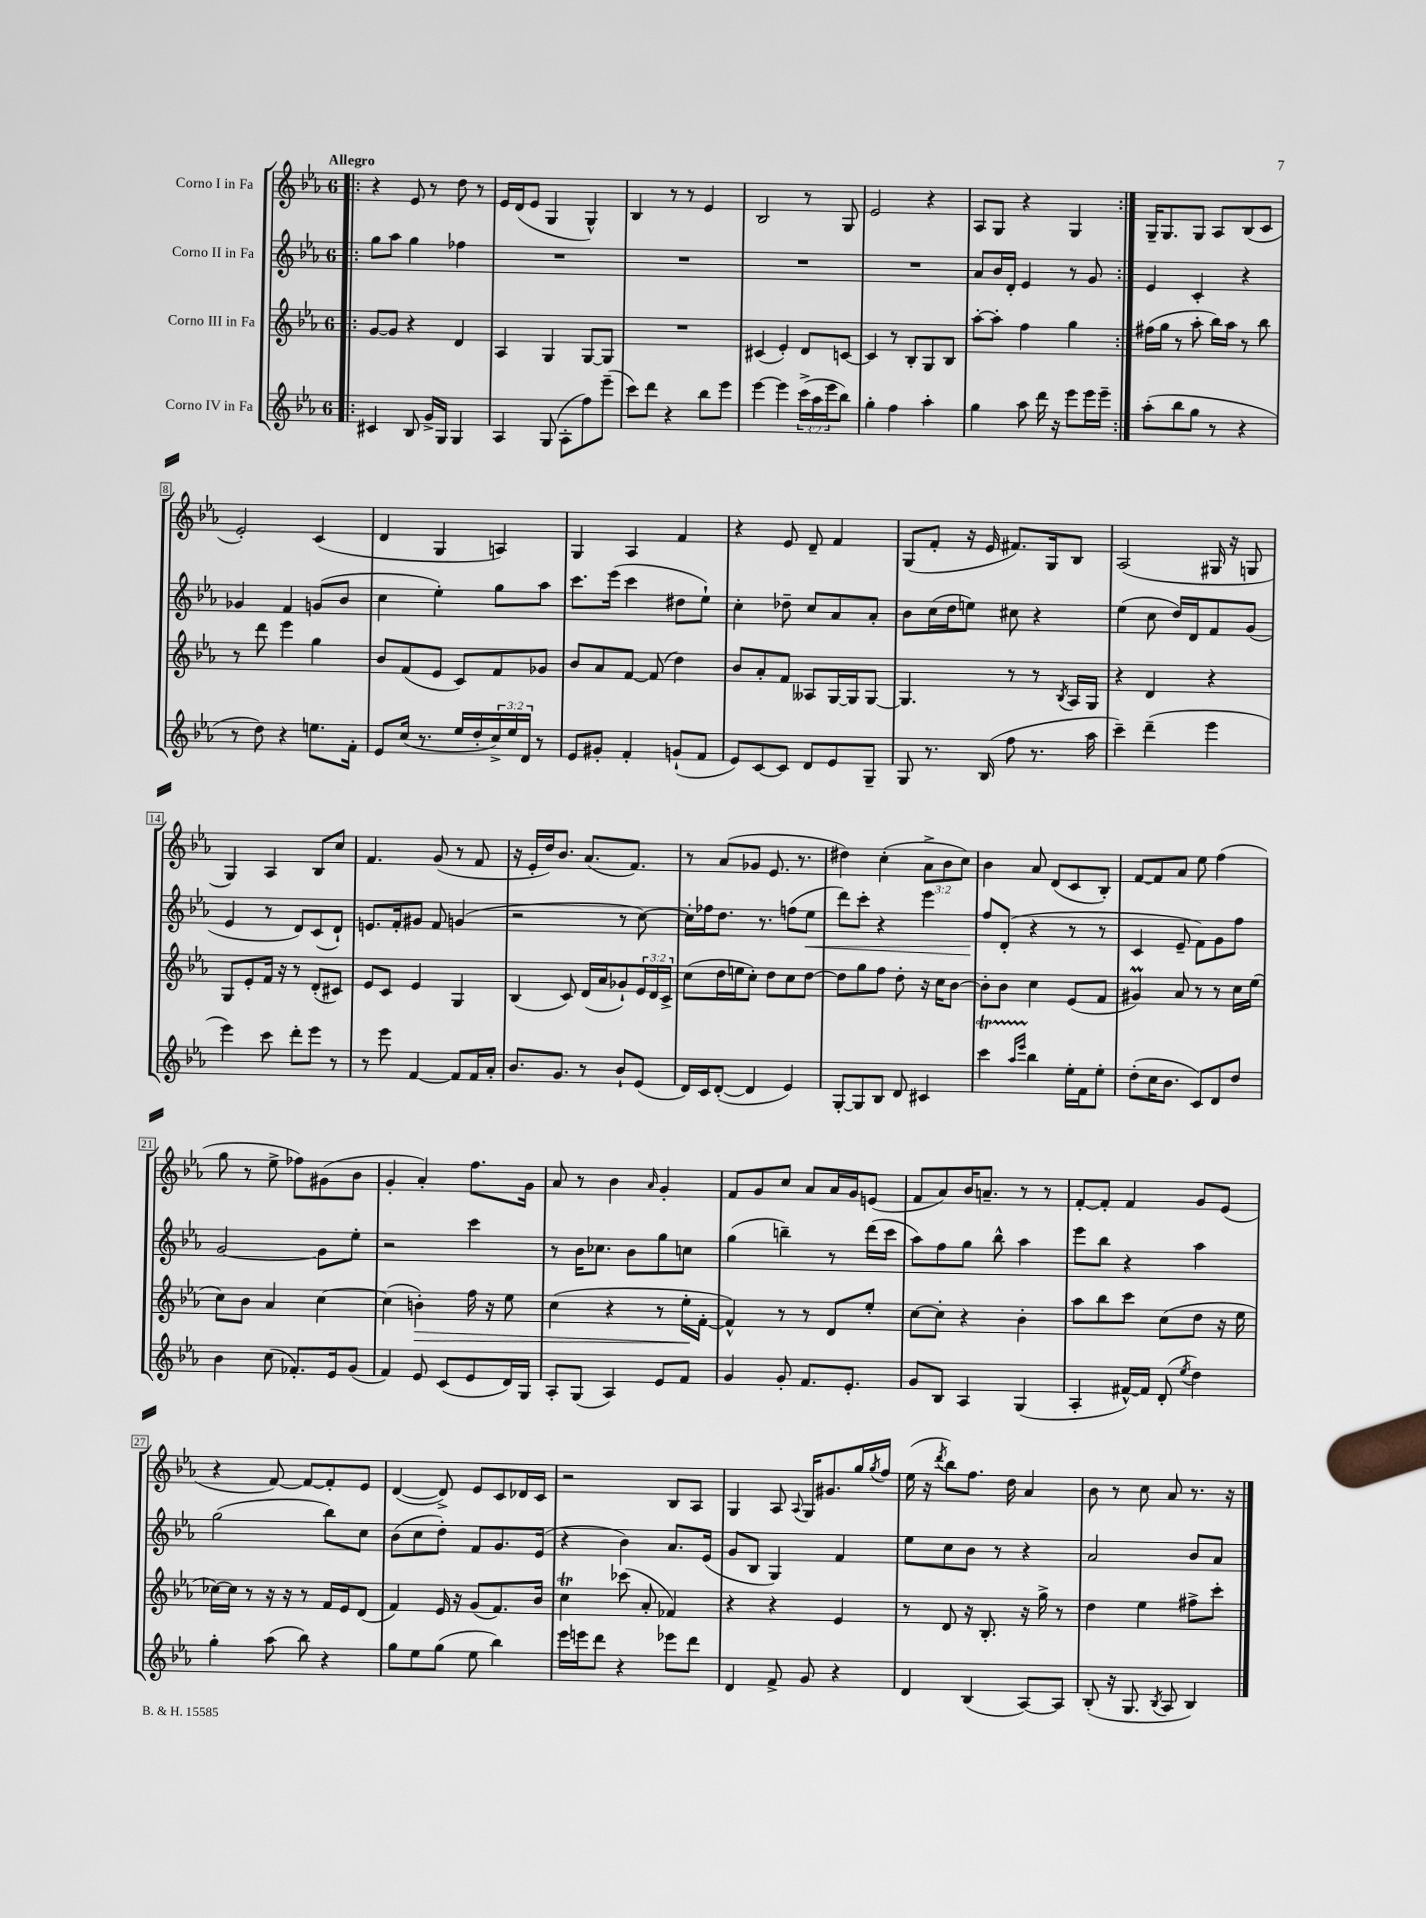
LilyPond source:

<<
\new StaffGroup <<
\new Staff = "s0" \with { instrumentName = "Corno I in Fa" } {
    \clef treble \key ees \major \once \override Staff.TimeSignature.style = #'single-digit \time 6/8 \override Staff.TupletNumber.text = #tuplet-number::calc-fraction-text \tempo "Allegro"
    \repeat volta 2 { \bar ".|:" r4 ees'8 r8 d''8 r8 |
    ees'16 d'16( ees'8 g4 g4-^) |
    bes4 r8 r8 ees'4 |
    bes2 r8 g8 |
    ees'2 r4 |
    aes8 g8 r4 g4 | }
    g16-- g8. g8 aes8 bes8( c'8 |
    ees'2-.) c'4( |
    d'4 g4 a4) |
    g4 aes4 f'4 |
    r4 ees'8 d'8-- f'4 |
    g8( f'8-. r16 ees'16 fis'8.) g16 bes8 |
    aes2( gis16 r16 g8 |
    g4) aes4 bes8 c''8 |
    f'4. g'8( r8 f'8 |
    r16 ees'16-. d''16) bes'8. aes'8.( f'8.) |
    r8 aes'8( ges'8 ees'8. r8. |
    dis''4) c''4-.( \tuplet 3/2 { aes'8-> bes'8 c''8) } |
    bes'4 aes'8 d'8( c'8 bes8-.) |
    f'8~ f'8 aes'8 ees''8 f''4( |
    g''8 r8 ees''8-> fes''8) gis'8( bes'8 |
    g'4-. aes'4-.) f''8. g'16 |
    aes'8 r8 bes'4 \grace { aes'16 } g'4-. |
    f'8 g'8 c''8 aes'8 aes'16 g'16 e'8( |
    f'8 aes'8) bes'16 a'8.-- r8 r8 |
    f'8~-. f'8-. f'4 g'8 ees'8( |
    r4 f'8~) f'8~ f'8-. ees'8 |
    d'4~( d'8->) ees'8 c'8 des'16 c'16 |
    r2 bes8 aes8 |
    g4 aes8 \appoggiatura { aes8 } g16 gis'8. g''16 \acciaccatura { g''8 } f''16 |
    ees''16( r16 \acciaccatura { d'''8 } bes''8) f''8. d''16 aes'4 |
    bes'8 r8 c''8 aes'8 r8. r16 \bar "|." |
}
\new Staff = "s1" \with { instrumentName = "Corno II in Fa" } {
    \clef treble \key ees \major \once \override Staff.TimeSignature.style = #'single-digit \time 6/8
    \repeat volta 2 { \bar ".|:" g''8 aes''8 g''4 fes''4 |
    R2. |
    R2. |
    R2. |
    R2. |
    aes'8 bes'16 d'16-. ees'4 r8 g'8 | }
    ees'4 c'4-. r4 |
    ges'4 f'4 g'8( bes'8 |
    c''4 ees''4-.) g''8 aes''8 |
    c'''8. ees'''16( c'''4 dis''8 ees''8-!) |
    c''4-. des''8-- c''8 aes'8 aes'8-. |
    bes'8 c''16( d''16 e''8) cis''8 r4 |
    ees''4( c''8 d''16) d'16 f'8 g'8( |
    ees'4 r8 d'8) c'8( d'8-!) |
    e'8. f'16-. gis'8 f'8 g'4( |
    r2 r8 c''8~) |
    c''16-. fes''16 d''8. r8. f''8( ees''8\< |
    d'''8) c'''8-. r4 ees'''4 |
    f''8\! d'8-.( r4 r8 r8 |
    c'4 ees'8-- f'8) g'8 f''8 |
    g'2~ g'8 ees''8-. |
    r2 c'''4 |
    r8 bes'16 ces''8. bes'8 g''8 c''8 |
    g''4( b''4--) r8 d'''16( c'''16 |
    aes''8) f''8 g''8 bes''8-^ aes''4 |
    ees'''8 bes''8 r4 aes''4 |
    g''2( bes''8) c''8 |
    bes'8( c''8 d''8-.) f'8 g'8. ees'16( |
    r4 bes'4) aes'8. ees'16( |
    g'8 bes8 g4) f'4 |
    ees''8 c''8 bes'8 r8 r4 |
    aes'2 bes'8 aes'8 \bar "|." |
}
\new Staff = "s2" \with { instrumentName = "Corno III in Fa" } {
    \clef treble \key ees \major \once \override Staff.TimeSignature.style = #'single-digit \time 6/8 \override Staff.TupletNumber.text = #tuplet-number::calc-fraction-text
    \repeat volta 2 { \bar ".|:" g'8~ g'8 r4 d'4 |
    aes4 g4 g8~ g8 |
    R2. |
    cis'4( ees'4-.) d'8 c'8~ |
    c'4 r8 bes8-. g8 bes8 |
    aes''8~-. aes''8-. f''4 g''4 | }
    fis''16( g''16 r8 aes''8-. bes''16) aes''16 r8 bes''8 |
    r8 d'''8 ees'''4 g''4 |
    bes'8 f'8( ees'8 c'8) f'8 ges'8 |
    bes'8 aes'8 f'8~ f'8( d''4) |
    bes'8 aes'8-. f'8 aeses8 g16~ g16 g8~ |
    g4. r8 r8 \acciaccatura { bes8 } aes16 g16 |
    r4 d'4 r4 |
    g8 ees'8-. f'16 r16 r8 d'8-.( cis'8) |
    ees'8 c'8 ees'4 g4 |
    bes4( c'8) d'16( aes'16 ges'8-!) \tuplet 3/2 { ees'16 d'16 c'16-> } |
    c''8( d''16 e''16 c''8-.) d''8 c''8 d''8~ |
    d''8 g''8 f''8 d''8-. r16 c''16 bes'8~ |
    bes'8-. bes'8 c''4 ees'8( f'8 |
    gis'4\prall) aes'8 r8 r8 c''16 ees''16( |
    c''8) bes'8 aes'4 c''4~ |
    c''4( b'4-.\>) f''16 r16 ees''8 |
    c''4( r4 r8 ees''16-.\! f'16~-. |
    f'4-^) r8 r8 d'8 ees''8-. |
    c''8~ c''8-. r4 bes'4-. |
    aes''8 bes''8 c'''8 c''8( d''8 r16 ees''16 |
    ces''16~) ces''16 r8 r16 r16 r8 f'16 ees'16 d'8( |
    f'4) ees'16 r16 g'8( f'8.) bes'16 |
    c''4\trill ces'''8( aes'8-. fes'4) |
    r4 r4 ees'4 |
    r8 d'8 r16 bes8.-. r16 g''16-> r8 |
    d''4 ees''4 fis''8-> c'''8-. \bar "|." |
}
\new Staff = "s3" \with { instrumentName = "Corno IV in Fa" } {
    \clef treble \key ees \major \once \override Staff.TimeSignature.style = #'single-digit \time 6/8 \override Staff.TupletNumber.text = #tuplet-number::calc-fraction-text
    \repeat volta 2 { \bar ".|:" cis'4 bes8 g'16-> g16 g4 |
    aes4 g8( aes8-. f''8) ees'''8--( |
    c'''8) d'''8 r4 bes''8 ees'''8 |
    ees'''4~ ees'''4 \tuplet 3/2 { c'''16->( aes''16 ees'''16 } bes''8) |
    g''4-. f''4 aes''4-. |
    g''4 aes''8 d'''16 r16 ees'''8 ees'''16 ees'''16-- | }
    aes''8-.( bes''8 g''8 r8 r4 |
    r8 d''8) r4 e''8. f'16-. |
    ees'8 c''16( r8. ees''16 d''16-. \tuplet 3/2 { c''16->) ees''16 d'16 } r8 |
    ees'8 gis'8-. f'4-. g'8-!( f'8 |
    ees'8) c'8~ c'8 d'8 ees'8 g8-- |
    g8 r8. bes16( f''8 r8. aes''16 |
    c'''4--) d'''4--( ees'''4 |
    ees'''4) c'''8 d'''8-. ees'''8 r8 |
    r8 ees'''8 f'4~ f'8 f'16 aes'16-. |
    bes'8. g'8. r8 bes'8-! ees'8( |
    d'16) c'16 d'8~-.( d'4 ees'4) |
    g8~-. g8 bes8 d'8 cis'4 |
    c'''4\startTrillSpan \grace { aes''16 ees'''16 } bes''4\stopTrillSpan ees''16-. f'16 ees''8-. |
    d''8-.( c''16 bes'8. c'8) d'8 d''8 |
    bes'4 c''8( fes'8.-.) ees'16 g'8( |
    f'4) ees'8 c'8( ees'8 d'16) g16 |
    aes8-. g8( aes4) ees'8 f'8 |
    g'4 g'8-. f'8. ees'8.-. |
    g'8 bes8 aes4 g4( |
    aes4-. fis'16~-^) fis'16 d'8-.( \acciaccatura { ees''8 } d''4) |
    g''4-. aes''8( bes''8) r4 |
    g''8 ees''8 g''8( ees''8 bes''4) |
    ees'''16 e'''16 d'''8 r4 ees'''8 d'''8 |
    d'4 f'8-> g'8 r4 |
    d'4 bes4( aes8~) aes8 |
    bes8-.( r16 g8. \acciaccatura { bes8 } aes8 bes4) \bar "|." |
}
>>
>>
\layout { \context { \Score \override BarNumber.stencil = #(make-stencil-boxer 0.1 0.3 ly:text-interface::print) } }
